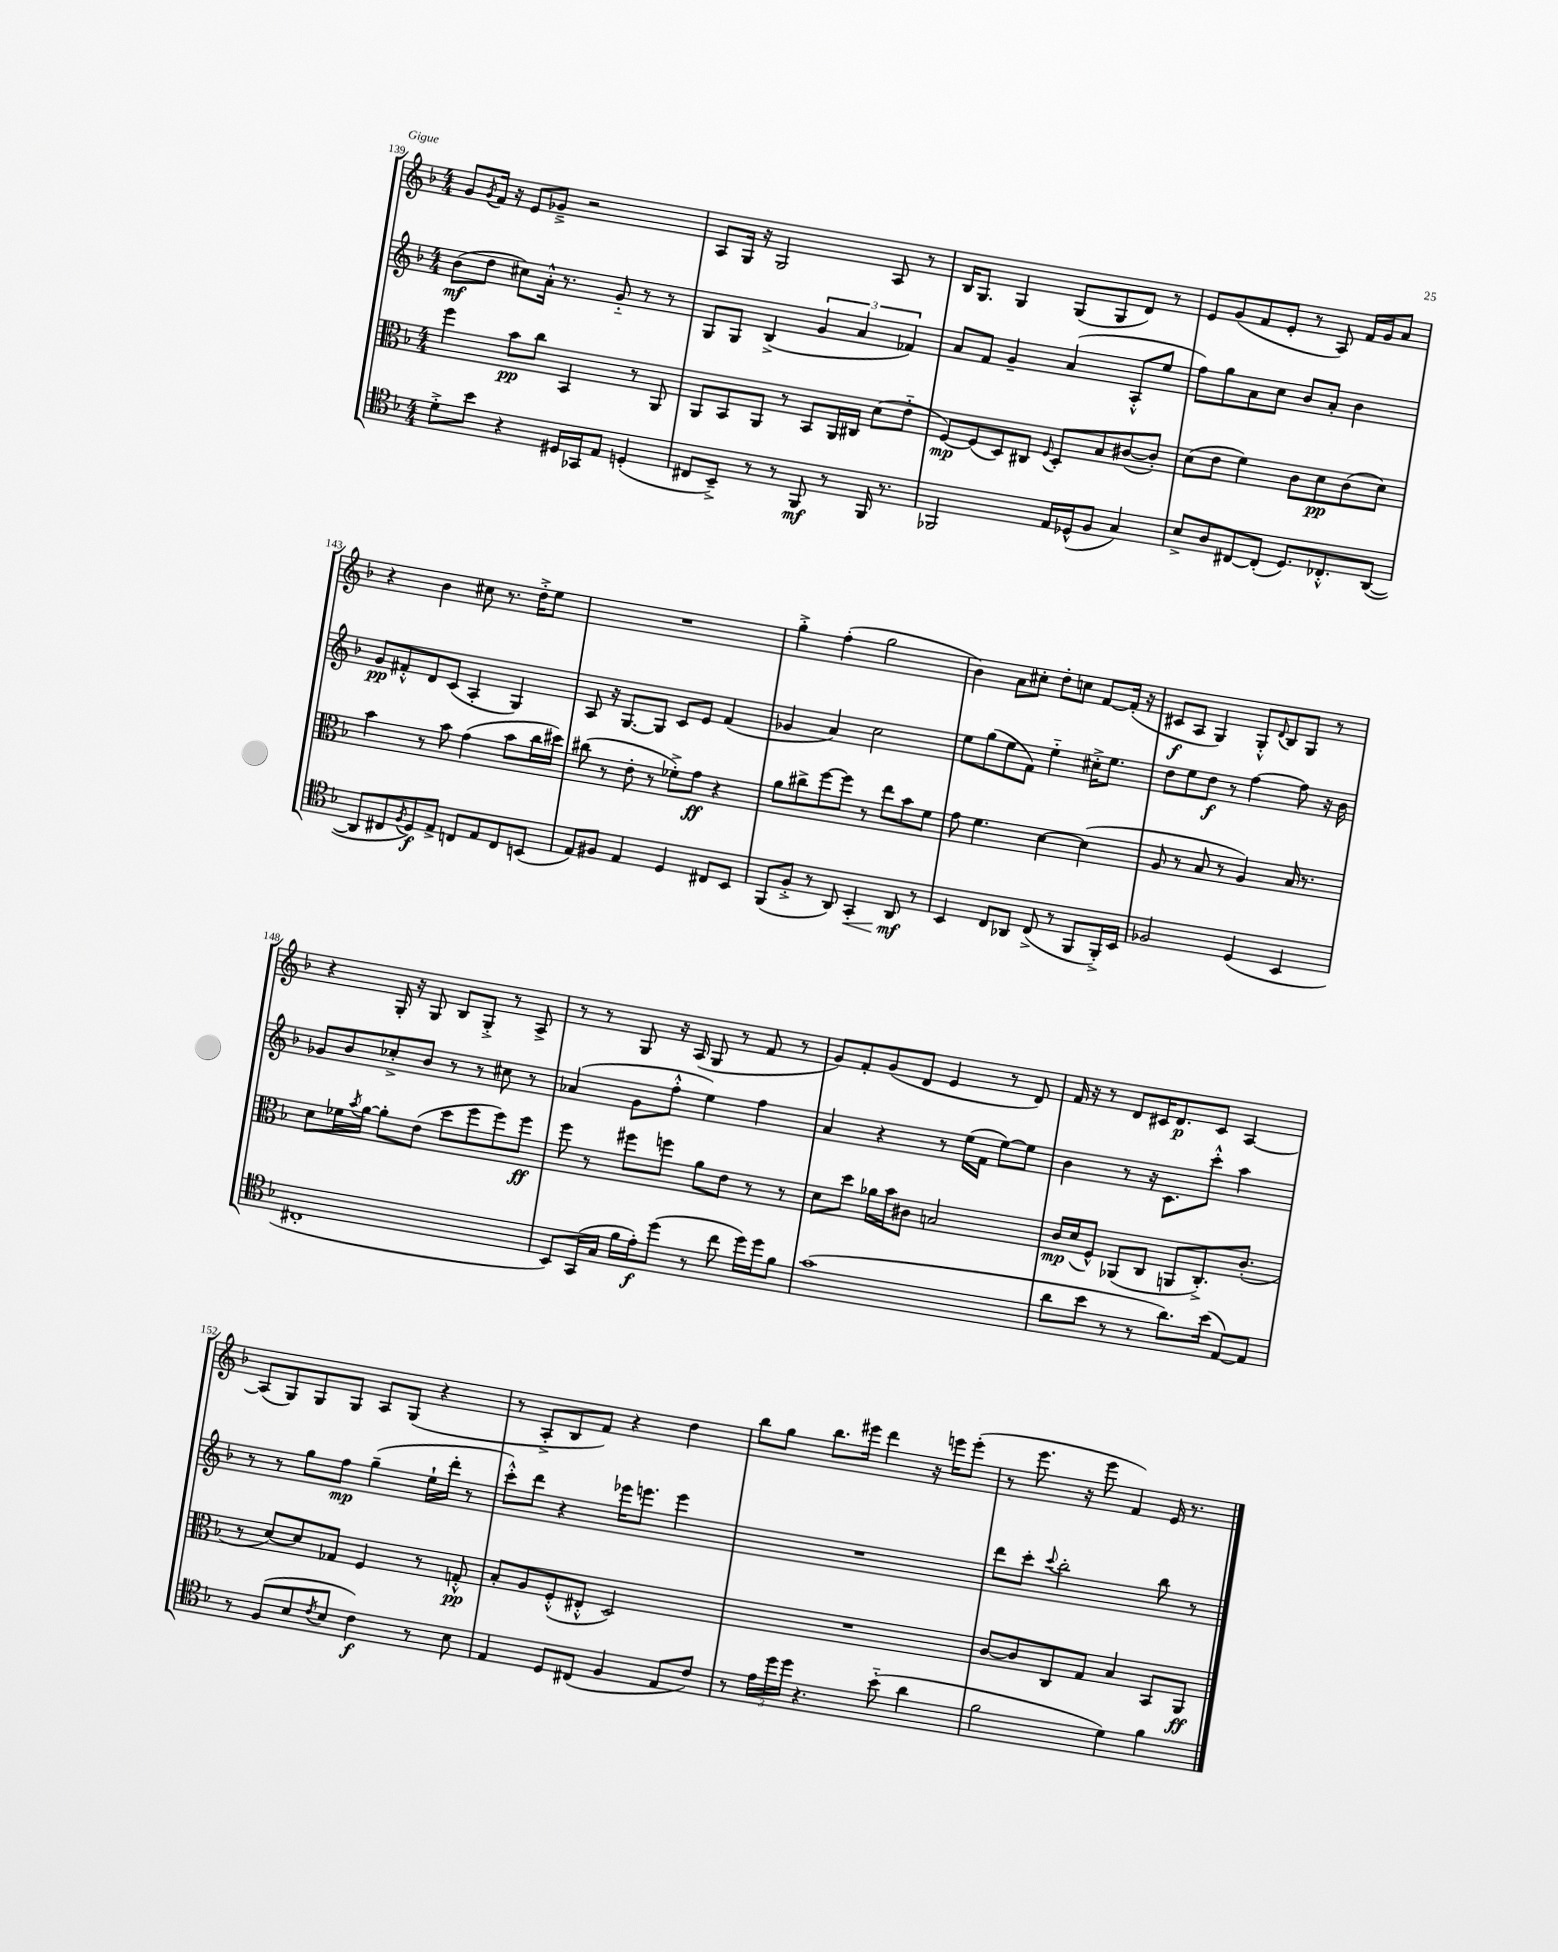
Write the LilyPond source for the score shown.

<<
\new StaffGroup <<
\new Staff = "s0" {
    \clef treble \key f \major \numericTimeSignature \time 4/4
    g'8 \acciaccatura { g'8 } f'16 r16 e'8 ges'8---> r2 |
    a8 g16 r16 g2 a8 r8 |
    bes16 g8. g4 g8( g8 d'8) r8 |
    e'8 g'8( f'8 e'8-. r8 a8) f'16 g'16 a'8 |
    r4 bes'4 cis''8 r8. d''16-.-> e''8 |
    R1 |
    g''4-.-> f''4-.( g''2 |
    bes'4) a'8 cis''8-. d''8-. c''8 f'8~ f'16-.( r16 |
    cis'8\f a8 g4) g8-.-^ \appoggiatura { d'8 } bes8 g8 r8 |
    r4 g16-. r16 g8 bes8 g8-.-> r8 a8-> |
    r8 r8 g8 r16 a16( g8 r8 f'8 r8 |
    g'8) f'8-. g'8( d'8 e'4 r8 d'8) |
    f'16 r16 r8 d'8 cis'16 d'8.\p cis'8 a4~ |
    a8( g8) g8 g8 a8 g8( r4 |
    r8 a8-.-> bes8 f'8) r4 d''4 |
    bes''8 g''8 bes''8. eis'''16 d'''4 r16 e'''16 e'''8-.( |
    r8 e'''8. r16 e'''8 f'4) e'16 r8. \bar "|." |
}
\new Staff = "s1" {
    \clef treble \key f \major \numericTimeSignature \time 4/4
    bes'8\mf( d''8 cis''8) a'16-.-^ r8. g'8-_ r8 r8 |
    g8 g8 bes4->( \tuplet 3/2 { g'4 a'4 fes'4) } |
    a'8 f'8 g'4-- a'4( a8-.-^ e''8 |
    f''8) g''8 a'8 c''8 bes'8 a'8-. bes'4 |
    g'8\pp fis'8-.-^ d'8 c'8( a4-. g4) |
    a8 r16 g8.~ g8 c'8 e'8 f'4( |
    ges'4 a'4) c''2 |
    e''8 g''8( e''8 f'8) e''4-_ cis''16-.-> e''8. |
    d''8 e''8 d''8\f r8 f''4~ f''8 r16 bes'16 |
    ges'8 bes'8 ces''8-.-> bes'8 r8 r8 cis''8 r8 |
    aes'4( g'8 f''8-.-^ e''4) f''4 |
    a'4 r4 r8 e''16( f'16 e''8~) e''8 |
    bes'4 r8 r16 c'8. c'''8-.-^ a''4 |
    r8 r8 g''8 f''8\mp g''4--( e''16-! d'''16-. r8 |
    c'''8-.-^) d'''8 r4 ees'''16 e'''8. e'''4 |
    R1 |
    d'''8 c'''8-. \appoggiatura { c'''8 } bes''2-. bes''8 r8 \bar "|." |
}
\new Staff = "s2" {
    \clef alto \key f \major \numericTimeSignature \time 4/4
    f''4 bes'8\pp c''8 bes,4 r8 a,8 |
    a,8 bes,8 a,8 r8 bes,8 a,16 cis16 d'8( e'8-_ |
    f8~\mp) f8( d8) cis8 \appoggiatura { f8 } d8-. bes8 cis'8~( cis'8-.) |
    d'8( e'8 f'4) c'8 d'8\pp c'8( d'8) |
    bes'4 r8 bes'8 g'4( bes'8 c''16 dis''16) |
    cis''8( r8 e'8-. r8 fes'8-.->) g'8\ff r4 |
    a'8 cis''8-> f''8~ f''8 r8 e''8 bes'8 f'8 |
    g'8 f'4. d'4~ d'4( |
    a8 r8 bes8 r8 a4) bes16 r8. |
    d'8 fes'16 \acciaccatura { bes'8 } a'16~ a'8-. e'8( d''8 f''8 f''8) f''8\ff |
    f''8 r8 fis''8 f''8 a'8 e'8 r8 r8 |
    d'8 d''8 aes'16 bes'16 cis'8 b2 |
    c'16\mp d'16( f8-^) aes,8( c8 a,8 c8.-.->) c'8.-.( |
    r8 d'8~) d'8 ges8 f4 r8 g8-.-^\pp |
    bes8-. a8 f8-.-^( eis8-.-^ d2) |
    R1 |
    c'8~ c'8 c8 g8 bes4 bes,8 a,8\ff \bar "|." |
}
\new Staff = "s3" {
    \clef tenor \key f \major \numericTimeSignature \time 4/4
    d'8-.-> bes'8 r4 dis16 ges,16 e8 d4-.( |
    cis8 bes,8--->) r8 r8 f,8\mf r8 f,16 r8. |
    fes,2 e16 des16-^( f8 g4) |
    bes8-> a8 cis8~ cis8-.( d8.) ces8.-.-^ a,8~( |
    a,8 cis8 \acciaccatura { f8 } d8\f) e8-> c8 e8 c8 b,8( |
    e8) fis8 e4 d4 cis8 bes,8 |
    f,8( f8-.-> r8 a,8) g,4-.\< a,8\mf\! r8 |
    bes,4 c8 aes,8 c8->( r8 f,8 f,16-.->) bes,16 |
    fes2 d4( bes,4 |
    cis1-. |
    bes,8) g,16( g16 f'16 e'16-.\f) d''8( r8 c''8 d''16) d''16 f'8 |
    g'1( |
    a'8 bes'8 r8 r8 a'8.) bes'16( e8~) e8 |
    r8 f8( bes8 \acciaccatura { c'8 } bes8 c'4\f) r8 bes8 |
    e4 d8 cis8( f4 e8 c'8) |
    r8 \tuplet 3/2 { e'16 d''16 d''16 } r4. bes'8-_( a'4 |
    f'2 d'4) f'4 \bar "|." |
}
>>
>>
\layout { \context { \Score currentBarNumber = #139 } }
